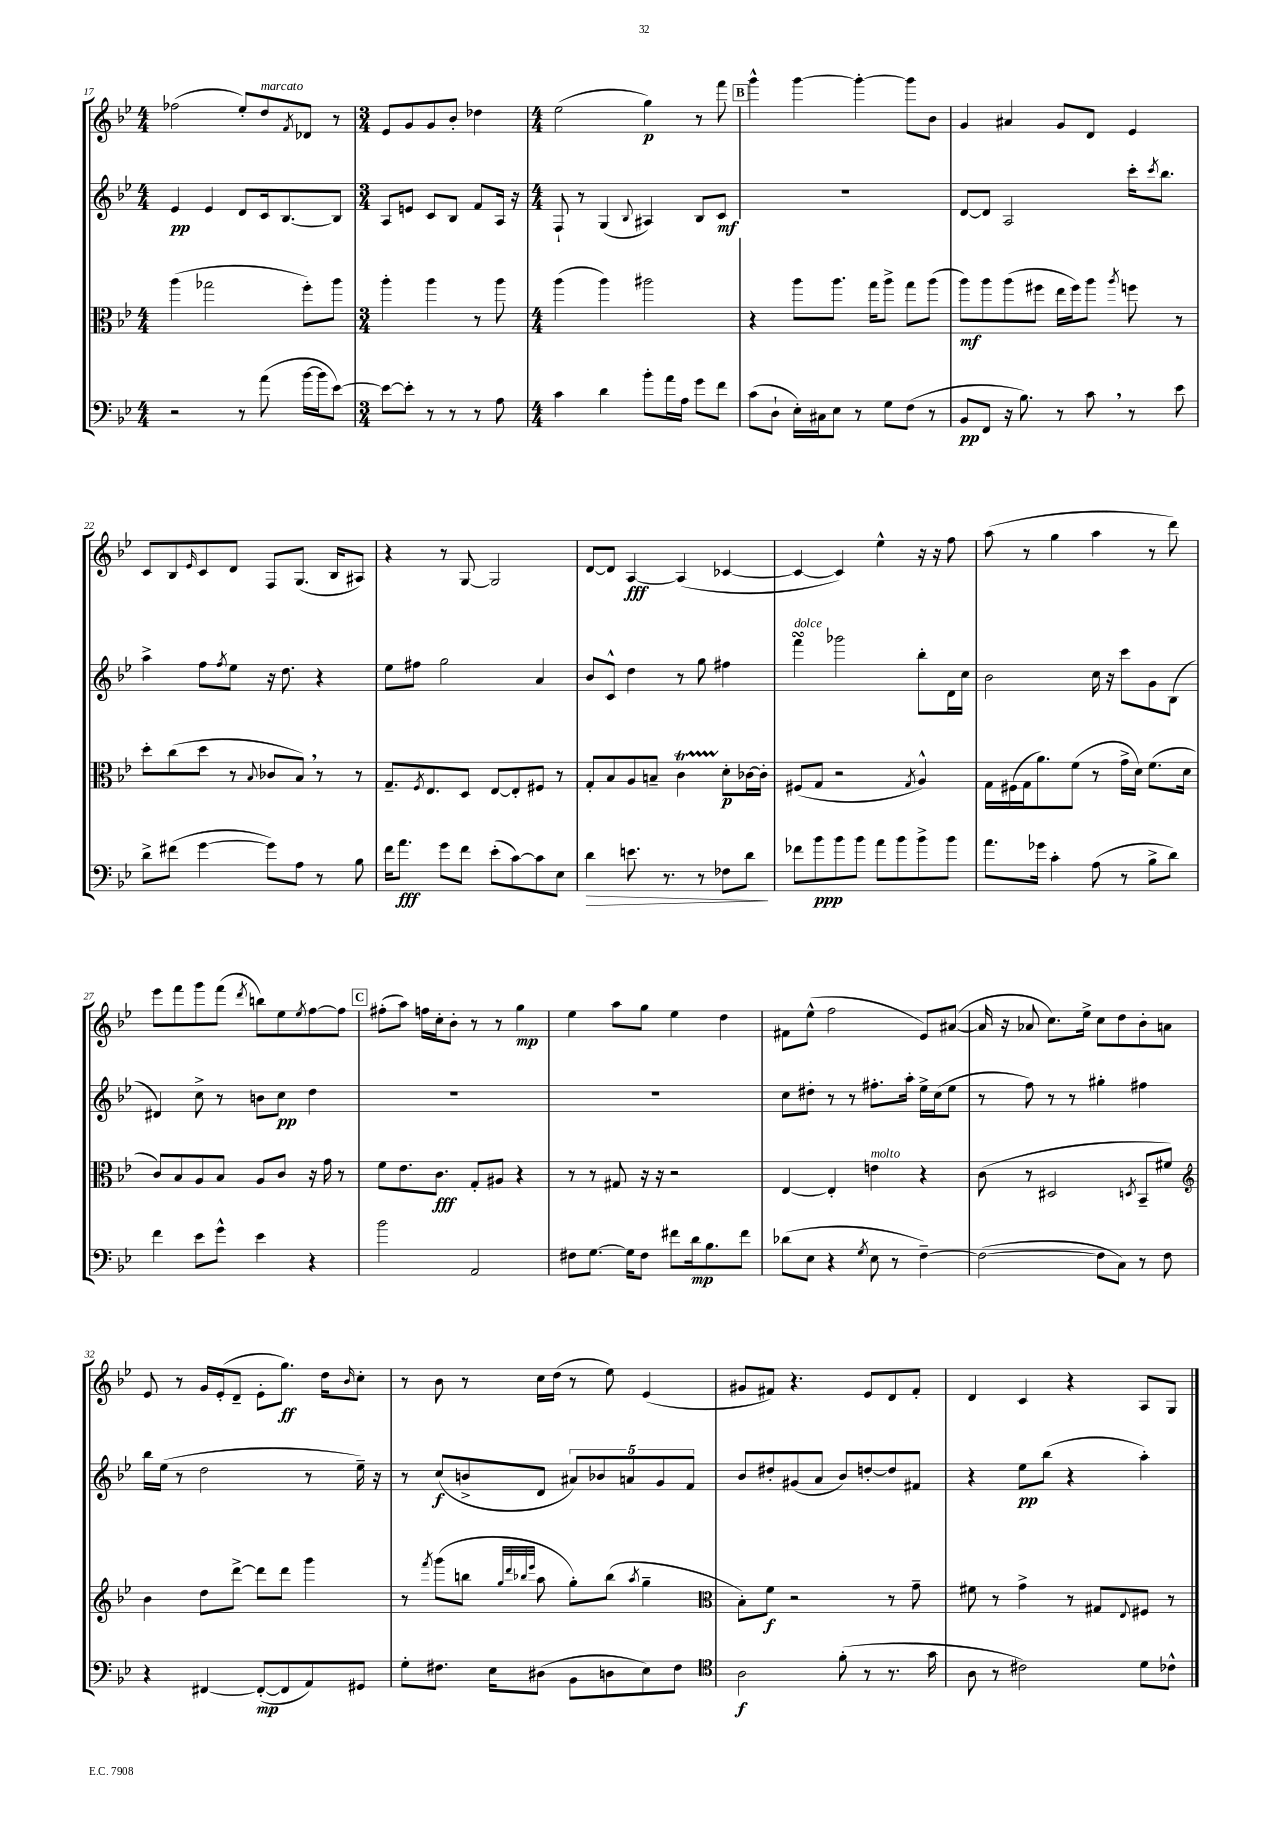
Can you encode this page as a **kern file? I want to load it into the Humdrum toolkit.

**kern	**kern	**kern	**kern
*staff4	*staff3	*staff2	*staff1
*clefF4	*clefC3	*clefG2	*clefG2
*k[b-e-]	*k[b-e-]	*k[b-e-]	*k[b-e-]
*M4/4	*M4/4	*M4/4	*M4/4
2r	(4aa	4e-	(2ff-
.	2gg-	4e-	.
8r	.	8d	8ee-')
(8a	.	16c	8dd
.	.	[8.B-	.
.	.	.	8qf
[16b-	8ff')	.	8d-
16b-]	.	.	.
[8e-)	8aa	8B-]	8r
=	=	=	=
*M3/4	*M3/4	*M3/4	*M3/4
8e-_	4aa'	8A	8e-
8e-']	.	8e	8g
8r	4aa	8c	8g
8r	.	8B-	8b-'
8r	8r	8f	4dd-
8A	8aa	16A	.
.	.	16r	.
=	=	=	=
*M4/4	*M4/4	*M4/4	*M4/4
4c	(4aa	8F`	(2ee-
.	.	8r	.
4d	4aa)	(4G	.
.	.	8qqB-	.
8b-'	2aa#	4A#)	4gg)
16a	.	.	.
16A	.	.	.
8g	.	8B-	8r
8f	.	8c	8fff
=	=	=	=
(8c	4r	1r	4ggg^^
8D`	.	.	.
16E-')	8aa	.	[4ggg
16C#	.	.	.
8E-	8.aa	.	.
8r	.	.	4ggg'_
.	16gg	.	.
8G	8aa^	.	.
(8F	8gg	.	8ggg]
8r	(8aa	.	8b-
=	=	=	=
8BB-	8aa)	[8d	4g
8FF	8aa	8d]	.
16r	(8aa	2A	4a#
8.B-)	.	.	.
.	8ff#	.	.
8r	16ee-	.	8g
.	16ff#)	.	.
8c	8aa	.	8d
.	8qaa	.	.
8r	8ff	16ccc'	4e-
.	.	8qccc	.
.	.	8.bb-	.
8e-	8r	.	.
=	=	=	=
8d^	8dd'	4aa^	8c
(8f#	(8cc	.	8B-
.	.	.	16qqe-
[4g	8dd	8ff	8c
.	.	8qff	.
.	8r	8ee-	8d
.	8qqB-	.	.
8g])	8c-	16r	8F
.	.	8.dd	.
8A	8B-)	.	(8.G
8r	8r	4r	.
.	.	.	16B-
8B-	8r	.	8A#)
=	=	=	=
16f	8.G~	8ee-	4r
8.a	.	.	.
.	.	8ff#	.
.	8qF	.	.
.	8.E-	.	.
8g	.	2gg	8r
8f	8D	.	[8G
(8e-'	[8E-	.	2G]
[8c)	8E-']	.	.
8c]	8F#	4a	.
8E-	8r	.	.
=	=	=	=
4d	8G'	8b-	[8d
.	8B-	8c^^	8d]
8.e	8A	4dd	[4A
.	8B~	.	.
8.r	.	.	.
.	4c	8r	(4A]
8r	.	8gg	.
8F-	8d'	4ff#	[4c-
8d	[16c-	.	.
.	16c-']	.	.
=	=	=	=
8f-	(8F#	4fff	4c-_
8b-	8G	.	.
8b-	2r	2ggg-	4c-])
8b-	.	.	.
8a	.	.	4ee-^^
8b-	.	.	.
.	8qG	.	.
8b-^	4A^^)	8bb-'	16r
.	.	.	16r
8b-	.	16d	8ff
.	.	16cc	.
=	=	=	=
8.a	16G	2b-	(8aa
.	(16F#	.	.
.	16G	.	8r
16g-	8.a)	.	.
4c'	.	.	4gg
.	(8f	.	.
(8A	8r	16cc	4aa
.	.	16r	.
8r	16g^	8ccc	.
.	16d)	.	.
8B-^	(8.f	8g	8r
8d)	.	(8B-	8ddd)
.	16d	.	.
=	=	=	=
4f	8c)	4d#)	8eee-
.	8B-	.	8fff
8e-	8A	8cc^	8ggg
8g^^	8B-	8r	(8fff
.	.	.	8qddd
4e-	8A	8b	8bb)
.	8c	8cc	8ee-
.	.	.	8qee-
4r	16r	4dd	[8ff
.	16g	.	.
.	8r	.	8ff]
=	=	=	=
2b-	8f	1r	(8ff#'
.	8.e-	.	8aa)
.	.	.	16ff
.	8.c	.	16cc'
.	.	.	8b-'
2AA	8G'	.	8r
.	8A#	.	8r
.	4r	.	4gg
=	=	=	=
8F#	8r	1r	4ee-
[8.G	8r	.	.
.	8G#	.	8aa
16G]	.	.	.
8F#	16r	.	8gg
.	16r	.	.
8f#	2r	.	4ee-
16d	.	.	.
8.B-	.	.	.
.	.	.	4dd
8f#	.	.	.
=	=	=	=
(8d-	[4E-	8cc	8f#
8E-	.	8dd#'	(8ee-^^
4r	4E-']	8r	2ff
.	.	8r	.
8qG	.	.	.
8E-	4e	8.ff#'	.
8r	.	.	.
.	.	16aa'	.
[4F~)	4r	16ee-^	8e-)
.	.	(16cc	.
.	.	8ee-	([8a#
=	=	=	=
(2F_	(8c	8r	16a#]
.	.	.	16r
.	8r	8ff)	8a-
.	2D#	8r	8.cc)
.	.	8r	.
.	.	.	16ee-^
8F]	.	4gg#'	8cc
8C)	.	.	8dd
.	8qD	.	.
8r	8BB-~	4ff#	8b-'
8F	8f#)	.	8a
=	=	=	=
*	*clefG2	*	*
4r	4b-	16bb-	8e-
.	.	(16ee-	.
.	.	8r	8r
[4FF#	8dd	2dd	16g
.	.	.	(16e-'
.	[8ddd^	.	8d~
(8FF#'_	8ddd]	.	8e-'
8FF#]	8ddd	.	8.gg)
8AA)	4ggg	8r	.
.	.	.	16dd
.	.	.	16qqb-
8GG#	.	16ee-~)	8cc'
.	.	16r	.
=	=	=	=
8G'	8r	8r	8r
.	8qfff	.	.
8.F#	(8ggg	(8cc	8b-
.	8bb	8b^	8r
16E-	.	.	.
.	32qqgg	.	.
.	32qqddd	.	.
.	32qqbb-	.	.
.	32qqeee-	.	.
(8D#	8aa	8d	16cc
.	.	.	(16dd
8BB-	8gg')	10a#)	8r
.	.	10b-	.
8D	(8bb-	.	8ee-)
.	.	10a	.
.	8qaa	.	.
8E-)	4gg~	.	(4e-
.	.	10g	.
8F#	.	.	.
.	.	10f	.
=	=	=	=
*clefC4	*clefC3	*	*
2A	8B-')	8b-	8g#
.	8f	8dd#'	8f#)
.	2r	(8g#	4.r
.	.	8a	.
(8f'	.	8b-)	.
8r	.	[8dd'	8e-
8.r	8r	8dd]	8d
.	8g~	8f#	8f#'
16g	.	.	.
=	=	=	=
8A	8f#	4r	4d
8r	8r	.	.
2c#)	4g^	8ee-	4c
.	.	(8bb-	.
.	8r	4r	4r
.	8G#	.	.
.	8qqE-	.	.
8d	8F#	4aa')	8A
8c-^^	8r	.	8G
==	==	==	==
*-	*-	*-	*-
